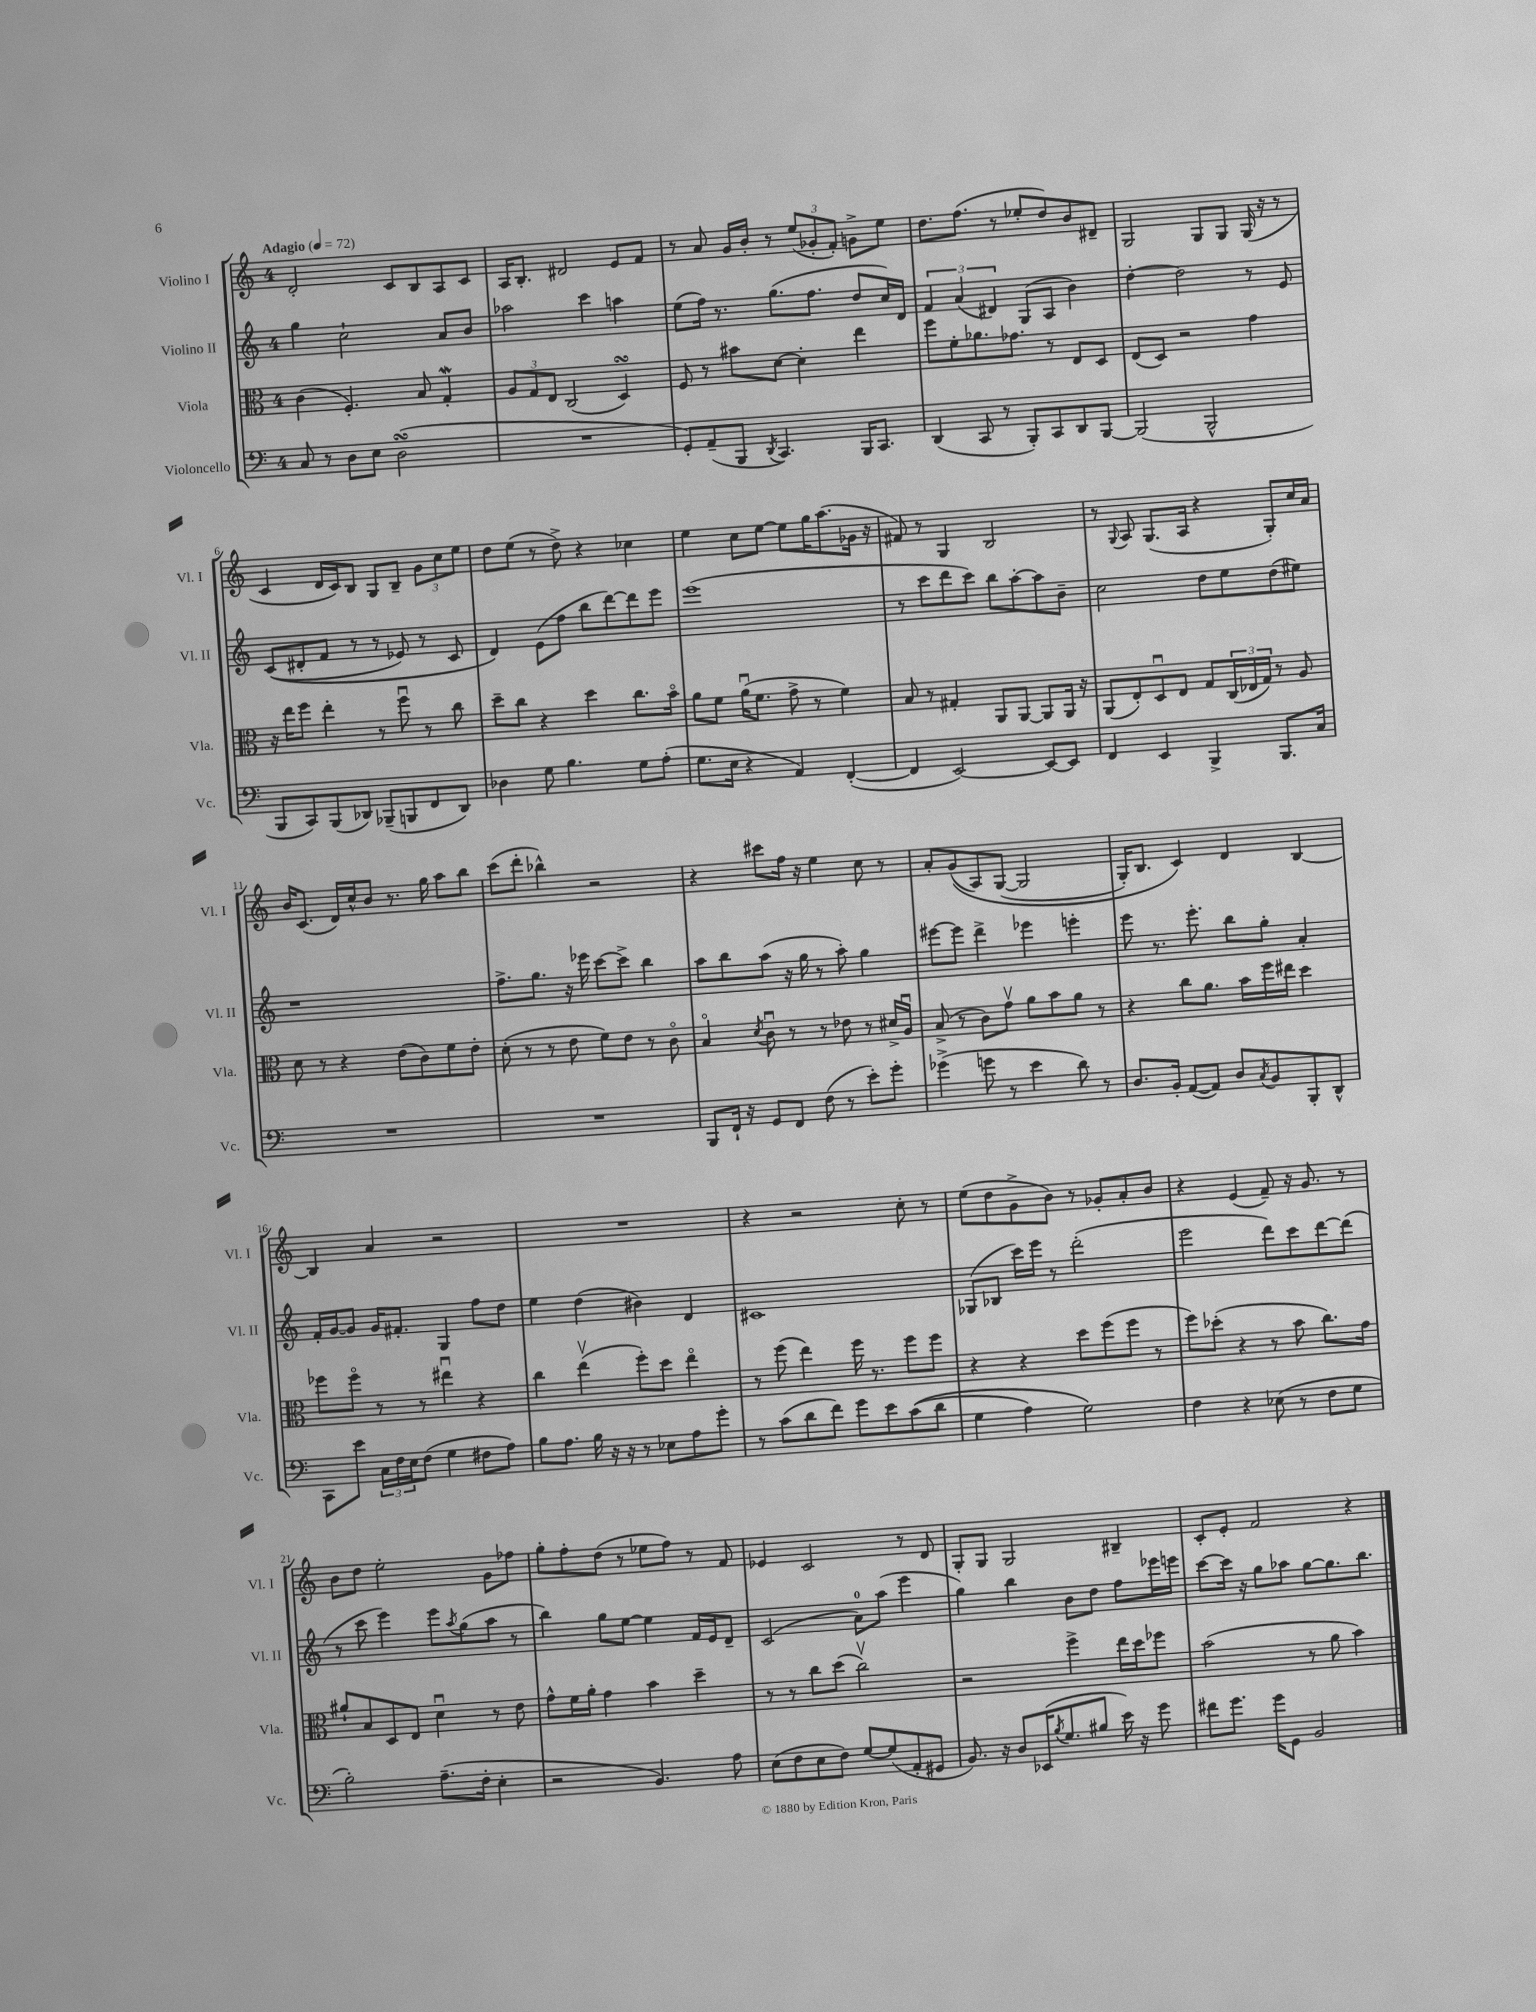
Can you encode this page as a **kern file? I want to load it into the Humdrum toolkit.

**kern	**kern	**kern	**kern
*staff4	*staff3	*staff2	*staff1
*clefF4	*clefC3	*clefG2	*clefG2
*k[]	*k[]	*k[]	*k[]
*M4/4	*M4/4	*M4/4	*M4/4
*MM72	*MM72	*MM72	*MM72
8C/	(4c\	4gg\	2d'/
8r	.	.	.
8D\L	4.F'/)	2cc`\	.
8E\J	.	.	.
(2D\	.	.	8c/L
.	8B/	.	8B/
.	4G'/	8a/L	8A/
.	.	8b/J	8c/J
=	=	=	=
1r	12A/L	2aa-\	16A/LK
.	.	.	8.B'/J
.	12G/	.	.
.	12E/J	.	.
.	(2C/	.	2d#/
.	.	4ccc\	.
.	4D/)	4aa\	8e/L
.	.	.	8f/J
=	=	=	=
8GG'/L)	8F/	(8ee\L	8r
(8AA~/	8r	16ff\Jk)	8a/
.	.	8.r	.
8BBB/J	8b#\L	.	16g/LL
.	.	.	16b'/JJ
8qDD/	.	.	.
4.CC/)	[8d\J	(8.gg\L	8r
.	4d'\]	.	(12ee/L
.	.	8.ff\J	.
.	.	.	12g-'/
.	.	.	12f'/J)
16BBB/LK	4ee\	8dd/L	8g^\L
8.CC/J	.	.	.
.	.	16cc/L)	8ee\J
.	.	16d/JJ	.
=	=	=	=
(4DD/	8ff\L	6f/	8.dd\L
.	8f'\	.	.
.	.	(6a/	.
.	.	.	(8.ff\J
8CC/	8.a-\	.	.
.	.	6d#/)	.
8r	.	.	8r
.	8.g-\J	.	.
8BBB'/L)	.	(8G/L	8ee-'/L
8CC/	8r	8A/J	8dd/)
8DD/	8E/L	4b\)	8b/
[8BBB/J	8D/J	.	8d#~/J
=	=	=	=
(2BBB/]	(8E/L	[4dd'\	2G/
.	8D/J)	.	.
.	2r	2dd\]	.
2BBB^^/	.	.	8G/L
.	.	.	8G/J
.	4g\	8r	(16G/
.	.	.	16r
.	.	8e/	8r
=	=	=	=
8BBB/L	16r	&((8c/L	4c/
.	16ee\LK	.	.
8CC/)	8ff\J	8d#'/	.
(8BBB/	4ee'\	8f/J	16d/LL
.	.	.	16c/J)
8DD-/J)	.	8r	8B/J
(8BBB-~/L	8r	8r	8G/L
8BBB/	8ffu\	8e-/)	8B~/J
8FF/	8r	8r	12g\L
.	.	.	12cc\
8DD-/J)	8cc\	8c/	.
.	.	.	12ee\J
=	=	=	=
4D-\	8dd~\L	4d/&)	8dd\L
.	8cc\J	.	(8ee\J
8G\	4r	(8e\L	8r
4.B\	.	8ff\J	8dd^\)
.	4dd\	8bb\L	4r
.	.	[8ddd\)	.
8G\L	8.cc\L	8ddd\]	4cc-\
(8A'\J	.	8eee\J	.
.	16bo\Jk	.	.
=	=	=	=
8.G\L	8a\L	(1eee	4ee\
.	8f\J	.	.
16E\Jk	.	.	.
4r	(16au\LK	.	8cc\L
.	8.f\J	.	.
.	.	.	[8ee\J
4AA/)	8g^\	.	8ee\]L
.	8r	.	16gg\K
.	.	.	(8.aa\
([4FF'/	4f\)	.	.
.	.	.	16g-\Jk
.	.	.	16r
=	=	=	=
4FF/]	8B/	8r	8f#/)
.	8r	8ccc\L	8r
[2EE/)	4G#'/	8ddd\	4G/
.	.	8ccc\J)	.
.	8AA/L	8bb\L	2B/
.	[8AA/J	[8aa'\	.
8EE/_L	8AA/]L	8aa\]	.
8EE/]J	16AA/Jk	8b~\J	.
.	16r	.	.
=	=	=	=
4FF/	(8AA/L	2cc\	8r
.	.	.	8qqG/
.	8E'/)	.	8A/
4EE/	8Du/	.	(8.G/L
.	8E/J	.	.
.	.	.	16A/Jk
4BBB^/	8G/L	8dd\L	4r
.	(24C/L	8ee\	.
.	24E-/	.	.
.	24G/JJ)	.	.
8.BBB/L	8r	(8dd\	8G'/L)
.	8A/	8ee#\J)	16cc/L
16C/Jk	.	.	16a/JJ
=	=	=	=
1r	8d\	1r	16b/LK
.	.	.	(8.c/J
.	8r	.	.
.	4r	.	16d/LL)
.	.	.	16cc^^/J
.	.	.	8b/J
.	(8e\L	.	8.r
.	8c\)	.	.
.	.	.	16gg\
.	8f\	.	8aa\L
.	8e'\J	.	8bb\J
=	=	=	=
1r	(8d'\	8.ff^\L	(8ccc\L
.	8r	.	8ddd'\J
.	.	8.gg\J	.
.	8r	.	4bb-^^\)
.	8e\	16r	.
.	.	16eee-\	.
.	8f\L)	[8ccc\L	2r
.	8e\J	8ccc^\]J	.
.	8r	4bb\	.
.	8co\	.	.
=	=	=	=
8BBB/L	4Bo/	8aa\L	4r
16FF`/Jk	.	8bb\	.
16r	.	.	.
.	8qd/	.	.
8GG/L	8cu\	(8aa\J	8ccc#\L
8FF/J	8r	16r	16ff\Jk
.	.	16gg\	16r
(8F\	8r	8r	4ee\
8r	8e-\	8aa'\)	.
8e'\L)	8r	4gg\	8cc\
8g'\J	16d#^/LL	.	8r
.	16Au/JJ	.	.
=	=	=	=
(4g-^\	(8B^/	[8eee#\L	8a'/L
.	8r	8eee#\]J	&((8g/
8g\	8c\L)	4ddd^\	8A/)
8r	8gv\J	.	([8G/J
4e\	8a\L	4eee-\	2G/]
.	8b\	.	.
8d\)	8a\J	4eee'\	.
8r	8r	.	.
=	=	=	=
8.D/L	4r	8eee\	16G'/LK)
.	.	.	8.B/J
.	.	8.r	.
16BB'/Jk	.	.	.
([8AA/L	8cc\L	.	4c/&)
.	.	8.eee'\	.
8AA/]J)	8.a\J	.	.
8D/L	.	8bb\L	4d/
.	16b\LL	.	.
8qC/	.	.	.
8BB/	16ff\	8gg'\J	.
.	16ee#\JJ	.	.
8BBB'/	4dd\	4a'/	[4B/
8DD^^/J	.	.	.
=	=	=	=
8CC\L	8ff-\L	16f'/LL	4B/]
.	.	[16g/J	.
8e\J	8ff-o\J	8g/]J	.
24C\LL	8r	16g/LK	4a/
24F\	.	.	.
.	.	8.f#'/J	.
24E\J	.	.	.
(8F\J	8r	.	.
4G\	4ee#u\	4G/	2r
8F#\L	4r	8ff\L	.
8A\J)	.	8dd\J	.
=	=	=	=
8B\L	4cc\	4ee\	1r
8.A\J	.	.	.
.	(4eev\	(4dd\	.
16B\	.	.	.
16r	.	.	.
16r	.	.	.
8r	8ff'\L)	4b#\)	.
8E-\L	8dd\J	.	.
8A\	4eeo\	4d/	.
8g'\J	.	.	.
=	=	=	=
8r	8r	1c#	4r
(8c\L	(8ff\	.	.
8d\	4ee\)	.	2r
8f\J)	.	.	.
8g\L	16ff\	.	.
.	8.r	.	.
8e\	.	.	.
&((8c\	8ff\L	.	8cc'\
8d\J	8ff\J	.	8r
=	=	=	=
4G\	4r	(8G-/L	(8ee\L
.	.	8B-/J	8dd\
4A\)	4r	16ccc\LL)	8g^\
.	.	16eee\JJ	.
.	.	8r	8b\J)
2G\&)	8dd\L	(2ddd'\	8r
.	(8ff\	.	8g-'/L
.	8ff\J	.	8a'/
.	8r	.	8b/J
=	=	=	=
4F\	8ff\L)	2eee\	4r
.	(8dd-'\J	.	.
4r	4r	.	(4e/
(8E-\	8r	8ddd\L)	8f~/)
8r	8b\	8ccc\	16r
.	.	.	8.g/
8F\L	8.cc\L)	[8ddd\	.
8G\J	.	(8ddd\]J	8r
.	16g\Jk	.	.
=	=	=	=
2B'\)	8a#`/L	8r	8b\L
.	8B/	8ccc\	8dd\J
.	8D/	4eee\)	2ee'\
.	8E/J	.	.
(8.A~\L	4du\	8eee\L	.
.	.	8qaa/	.
.	.	(8gg\	.
16F'\Jk	.	.	.
4E'\	8r	8aa\J	8g\L
.	8e\	8r	8ff-\J
=	=	=	=
2r	8g^^\L	4bb\)	8gg'\L
.	16f\L	.	8ff'\
.	16a'\JJ	.	.
.	4g\	8gg\L	(8dd\J
.	.	[8ee\J	8r
4.BB/)	4b\	4ee\]	8ee-\L
.	.	.	8ff\J)
.	4dd~\	16f/LL	8r
.	.	16e/J	.
8A\	.	8d~/J	8f/
=	=	=	=
(8E\L	8r	(2c/	4e-/
8F\	8r	.	.
8E\	8cc\L	.	2c/
8F\J)	(8dd\J	.	.
[8G/L	2ccv\)	8a\L)	.
(8G/]	.	(8aa\J	.
8AA'/	.	4eee\	8r
8GG#/J	.	.	8d/
=	=	=	=
8.BB/)	2r	4gg\)	8G'/L
.	.	.	8G/J
16r	.	.	.
8D/L	.	4bb\	2G/
(16EE-/K	.	.	.
8qB/	.	.	.
8.G/	.	.	.
.	4ff^\	8b\L	.
8B#/J	.	8dd\J	.
16e\)	16ee\LL	8ff\L	4B#~/
16r	16dd\J	.	.
8g\	8ff-\J	16eee-\L	.
.	.	16eee\JJ	.
=	=	=	=
8f#\L	(2b\	[8ccc\L	8c'/L
8.g\J	.	16ccc\]Jk	8e'/J
.	.	16r	.
.	.	8gg\L	2f/
16g\LK	.	.	.
8GG\J	.	8aa-\J	.
2BB/	8r	[8gg\L	.
.	8a\	8.gg\]	.
.	4b\)	.	4r
.	.	8.bb\J	.
==	==	==	==
*-	*-	*-	*-
